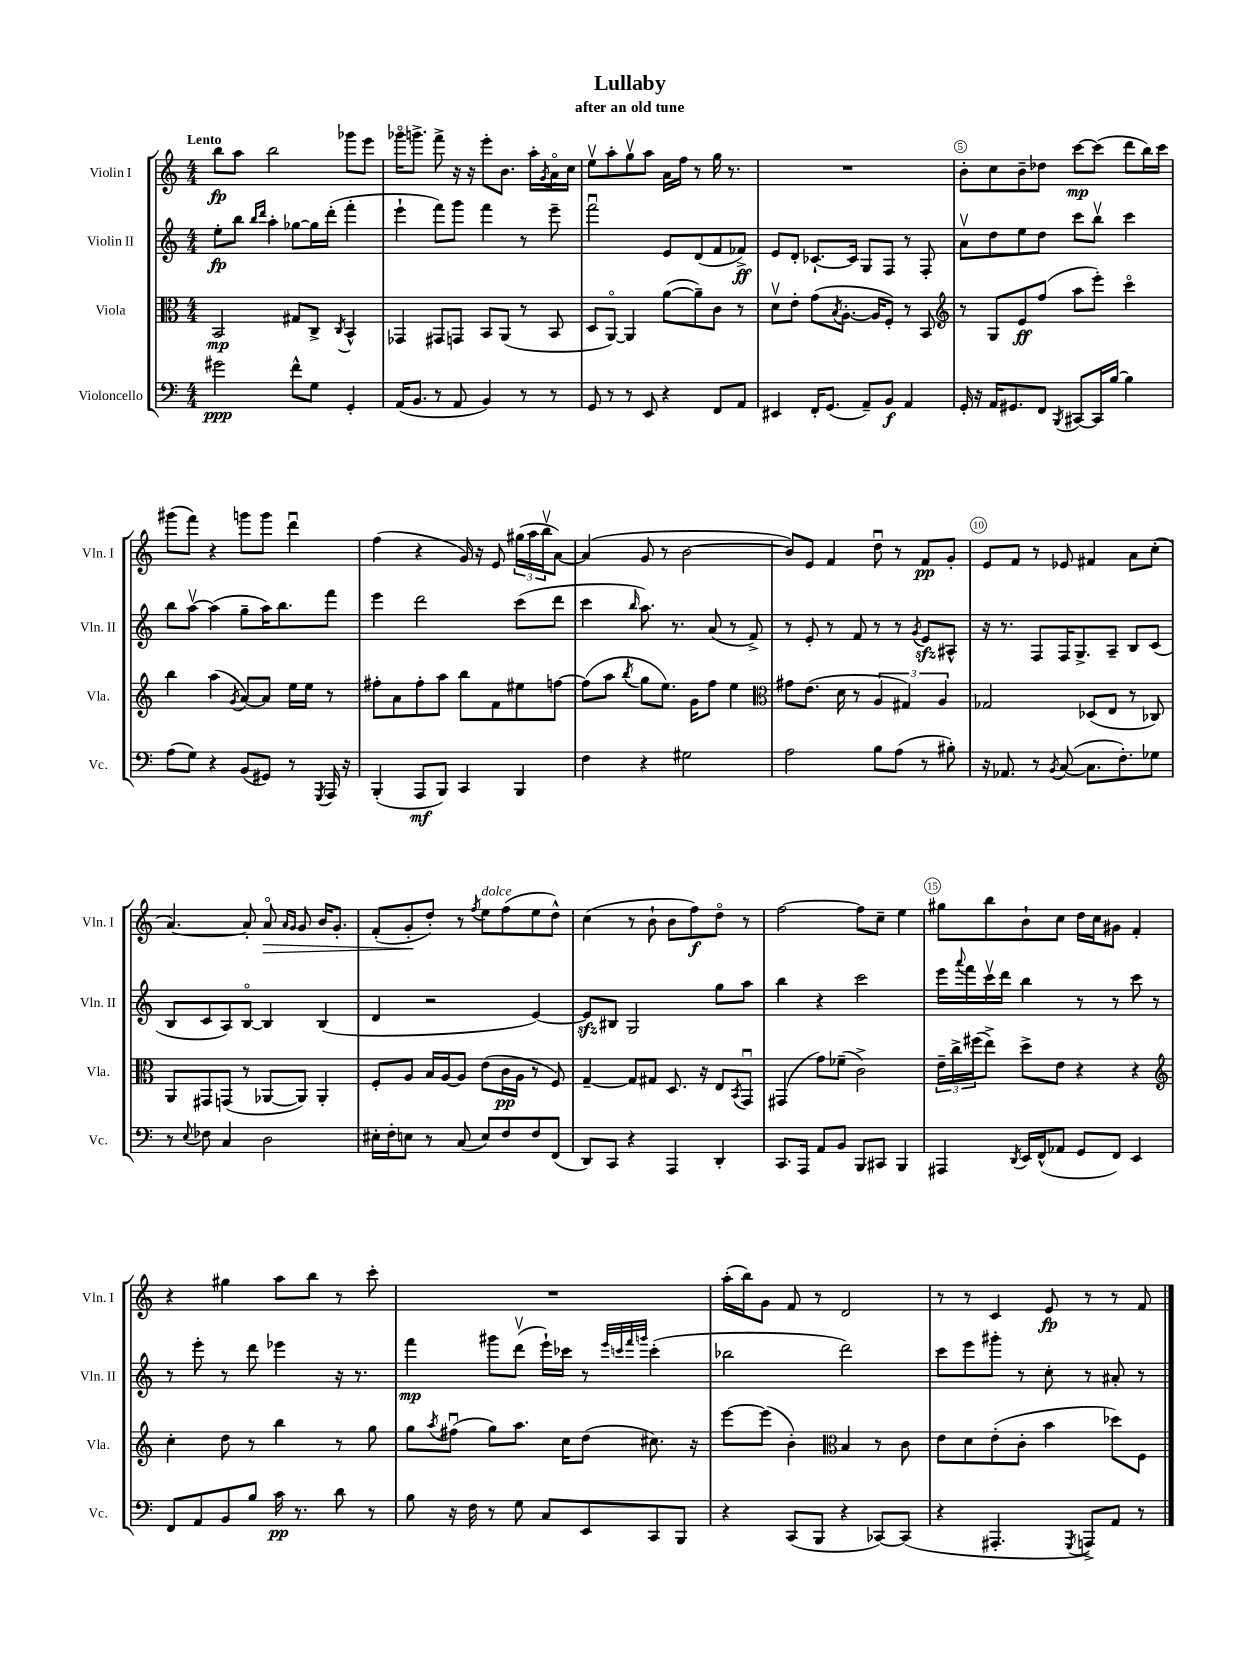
\header { title = "Lullaby" subtitle = "after an old tune" }
<<
\new StaffGroup <<
\new Staff = "s0" \with { instrumentName = "Violin I" shortInstrumentName = "Vln. I" } {
    \clef treble \key c \major \numericTimeSignature \time 4/4 \tempo "Lento"
    b''8\fp a''8 b''2 ges'''8 e'''8 |
    ges'''16\flageolet g'''8.-> f'''8-> r16 r16 e'''8-. b'8. a''16-. \acciaccatura { g'8 } a'16\flageolet c''16 |
    e''8\upbow a''8-. g''8\upbow a''8 a'16 f''16 r8 g''16 r8. |
    R1 |
    b'8-. c''8 b'8-- des''8 c'''8~\mp c'''8( d'''8 b''16) c'''16 |
    gis'''8( f'''8) r4 g'''8 g'''8 d'''4\downbow |
    f''4( r4 g'16) r16 e'8 \tuplet 3/2 { gis''16( a''16 b''16\upbow } a'8~) |
    a'4( g'8 r8 b'2~ |
    b'8) e'8 f'4 d''8\downbow r8 f'8\pp g'8-. |
    e'8 f'8 r8 ees'8 fis'4 a'8 c''8-.( |
    a'4.~) a'8-. a'8\flageolet\> \grace { a'16 g'16 } g'8 b'16 g'8.-. |
    f'8-.( g'8-.\! d''8-.) r8 \acciaccatura { f''8 } e''8^\markup { \italic "dolce" } f''8( e''8 d''8-^) |
    c''4( r8 b'8-! b'8 f''8\f) d''8\flageolet r8 |
    f''2~ f''8 c''8-- e''4 |
    gis''8 b''8 b'8-! c''8 d''16 c''16 gis'8 f'4-. |
    r4 gis''4 a''8 b''8 r8 c'''8-. |
    R1 |
    a''16-.( b''16) g'8 f'8 r8 d'2 |
    r8 r8 c'4 e'8\fp r8 r8 f'8 \bar "|." |
}
\new Staff = "s1" \with { instrumentName = "Violin II" shortInstrumentName = "Vln. II" } {
    \clef treble \key c \major \numericTimeSignature \time 4/4
    e''8-.\fp b''8 \grace { b''16 d'''16 } a''4-. ges''8~ ges''16 d'''16-.( f'''4-. |
    e'''4-! f'''8) g'''8 f'''4 r8 e'''8-- |
    f'''2\downbow e'8 d'8( f'8 fes'8->\ff) |
    e'8 d'8-. ces'8.~-! ces'16 g8 f8 r8 f8-. |
    a'8\upbow d''8 e''8 d''8 c'''8 b''8\upbow c'''4 |
    b''8 a''8~\upbow a''4( g''8-- a''16) b''8. f'''8 |
    e'''4 d'''2 c'''8( d'''8 |
    c'''4 \grace { b''16 } a''8.) r8. a'8( r8 f'8->) |
    r8 e'8-. r8 f'8 r8 r8 \acciaccatura { g'8 } e'8\sfz ais8-^ |
    r16 r8. f8 f16 g8.-> a8-- b8 c'8( |
    b8 c'8 a8) b8~\flageolet b4 b4( |
    d'4 r2 e'4~) |
    e'8\sfz bis8 g2 g''8 a''8 |
    b''4 r4 c'''2 |
    e'''16 \appoggiatura { a'''8 } f'''16 c'''16\upbow d'''16 b''4 r8 r8 c'''8 r8 |
    r8 e'''8-. r8 d'''8 ees'''4 r16 r8. |
    f'''4\mp gis'''8 d'''8\upbow( e'''16-!) ces'''16 r8 \grace { e'''32 c'''32 f'''32 g'''32 } c'''4-.( |
    bes''2 d'''2) |
    c'''8 e'''8 gis'''8-. r8 c''8-. r8 ais'8-. r8 \bar "|." |
}
\new Staff = "s2" \with { instrumentName = "Viola" shortInstrumentName = "Vla." } {
    \clef alto \key c \major \numericTimeSignature \time 4/4
    b,2\mp gis8 c8-> \acciaccatura { c8 } b,4-^ |
    ges,4 gis,8 g,8 b,8 a,8( r8 b,8 |
    d8 a,8~\flageolet) a,4 a'8~( a'8--) c'8 r8 |
    d'8\upbow e'8-. g'8( \acciaccatura { b8 } a8.~-. a16 f8-.) r8 b,8 |
    \clef treble r8 g8 e'8\ff f''8( a''8 e'''8-.) c'''4\flageolet |
    b''4 a''4( \acciaccatura { g'8 } a'8~) a'8 e''16 e''16 r8 |
    fis''8-. a'8 fis''8-. a''8 b''8 f'8 eis''8 f''8~ |
    f''8( a''8 \acciaccatura { b''8 } g''8 e''8.) g'16 f''8 e''4 |
    \clef alto gis'8 e'8.( d'16 r8 \tuplet 3/2 { a4 gis4) a4 } |
    ges2 des8( e8 r8 ces8) |
    a,8 gis,8 g,8( r8 aes,8~ aes,8) aes,4-. |
    f8-. a8 b16 a16~ a8 e'8( c'16\pp a16 r8 f8) |
    g4~-- g8 gis8 d8. r16 e8 \acciaccatura { b,8 } g,8\downbow |
    gis,4( g'8) fes'8--( c'2->) |
    \tuplet 3/2 { e'16-- c''16-> fis''16( } e''8->) d''8-> e'8 r4 r4 |
    \clef treble c''4-. d''8 r8 b''4 r8 g''8 |
    g''8 \acciaccatura { a''8 } fis''8\downbow( g''8) a''8. c''16 d''8( cis''8.) r16 |
    e'''8~ e'''8( b'4-.) \clef alto b4 r8 c'8 |
    e'8 d'8 e'8-.( c'8-. b'4 des''8) f8 \bar "|." |
}
\new Staff = "s3" \with { instrumentName = "Violoncello" shortInstrumentName = "Vc." } {
    \clef bass \key c \major \numericTimeSignature \time 4/4
    gis'2\ppp f'8-^ g8 g,4-. |
    a,16( b,8. r8 a,8 b,4) r8 r8 |
    g,8 r8 r8 e,8 r4 f,8 a,8 |
    eis,4 f,16-. g,8.( a,8--) b,8\f a,4 |
    g,16-. r16 a,16 gis,8. f,8 \acciaccatura { b,,8 } cis,8~ cis,16 b16~ b4 |
    a8( g8) r4 b,8( gis,8) r8 \acciaccatura { g,,8 } a,,16 r16 |
    b,,4-.( a,,8\mf b,,8) c,4 b,,4 |
    f4 r4 gis2 |
    a2 b8 a8( r8 bis8-.) |
    r16 aes,8. r8 \acciaccatura { b,8 } c8~( c8. f8.-.) ges8 |
    r8 \appoggiatura { e8 } fes8 c4 d2 |
    eis16-. f16-. e8 r8 c8( e8) f8 f8 f,8( |
    d,8) c,8 r4 a,,4 d,4-. |
    c,8. a,,16 a,8 b,8 b,,8 cis,8 b,,4 |
    ais,,4 \acciaccatura { d,8 } e,16 f,16-^( aes,8 g,8 f,8) e,4 |
    f,8 a,8 b,8 b8 c'16\pp r8. d'8 r8 |
    b8 r16 f16 r8 g8 c8 e,8 c,8 b,,8 |
    r4 c,8( b,,8 r4 ces,8~) ces,8( |
    r4 ais,,4.-. \acciaccatura { g,,8 } a,,8->) a,8 r8 \bar "|." |
}
>>
>>
\layout { \context { \Score \override BarNumber.break-visibility = ##(#f #t #t) barNumberVisibility = #(every-nth-bar-number-visible 5) \override BarNumber.stencil = #(make-stencil-circler 0.1 0.3 ly:text-interface::print) } }
